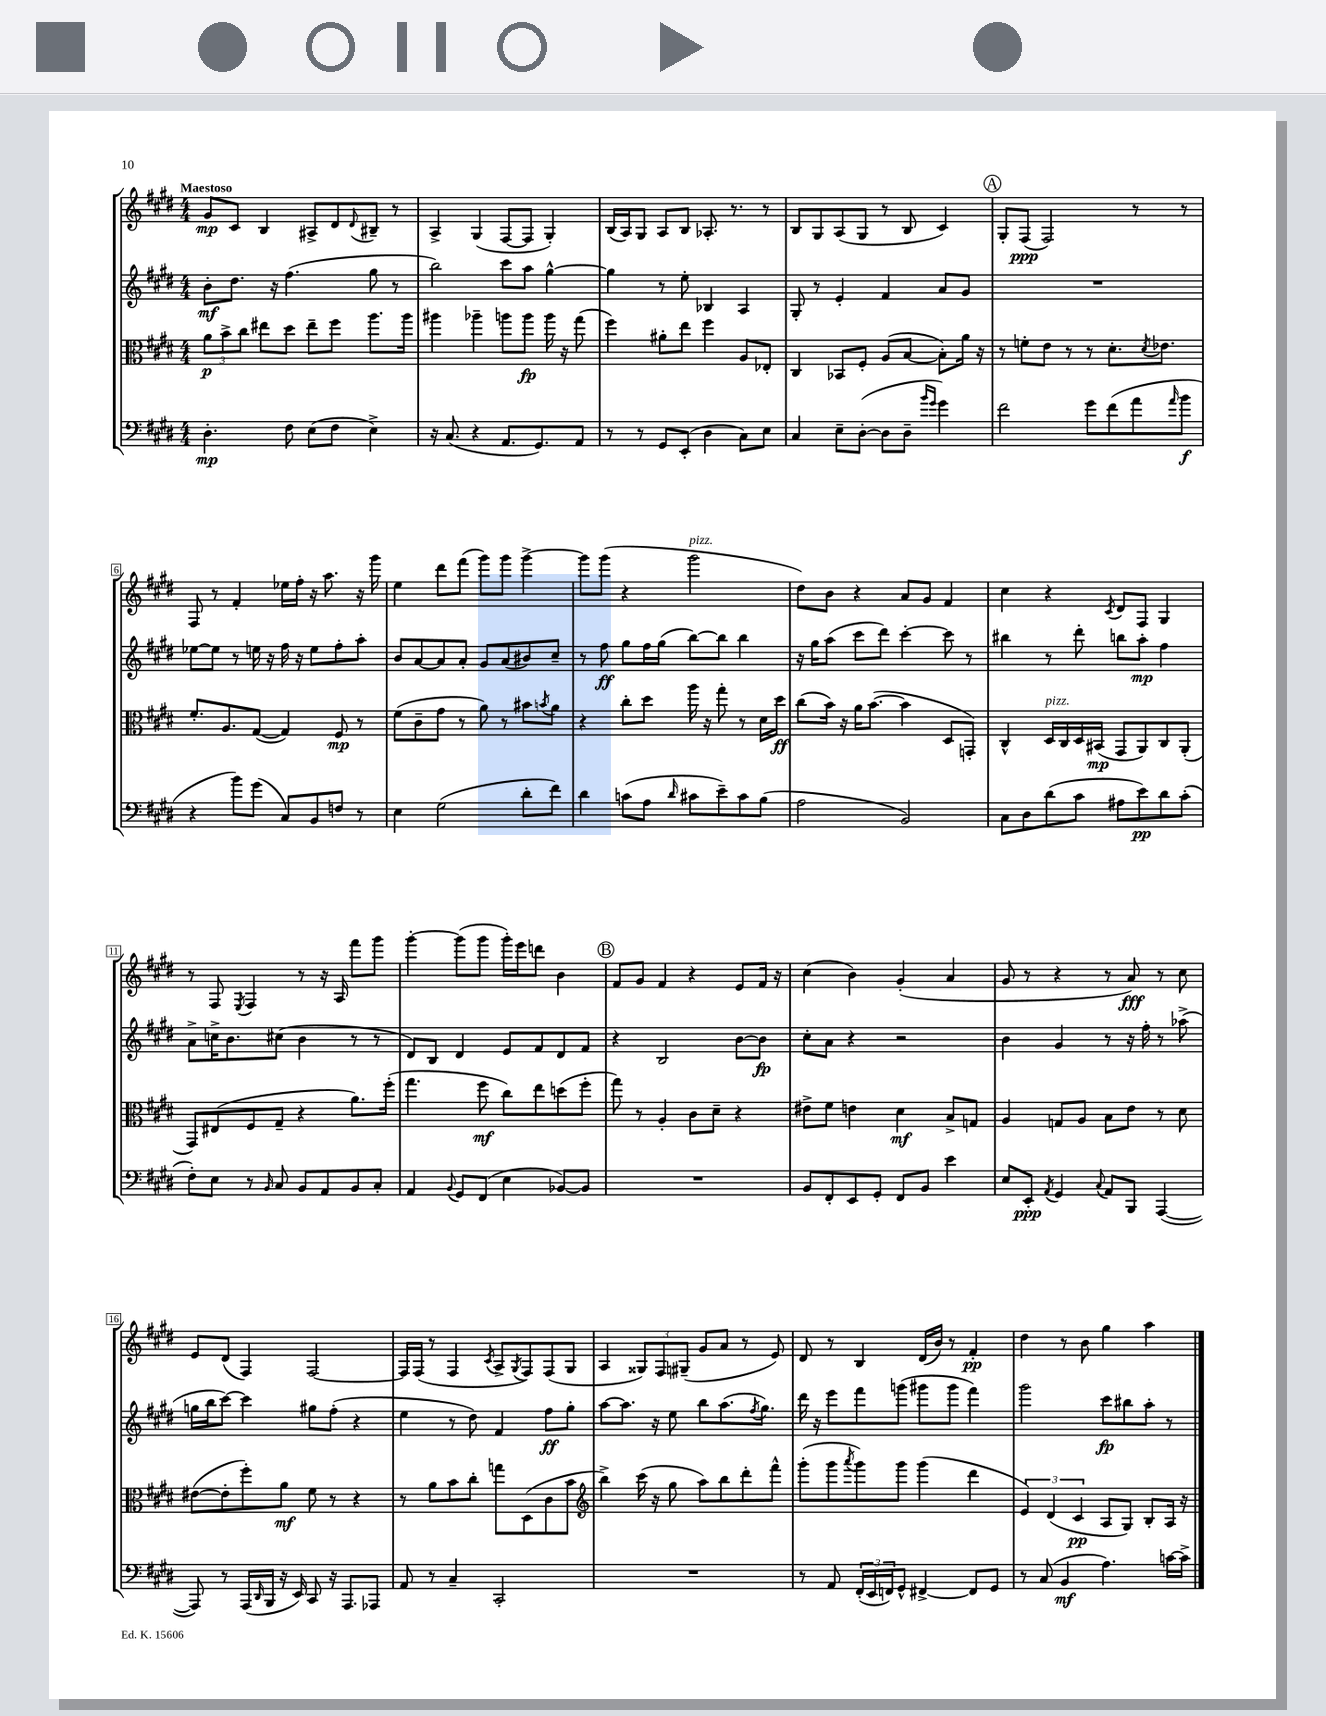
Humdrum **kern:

**kern	**kern	**kern	**kern
*staff4	*staff3	*staff2	*staff1
*clefF4	*clefC3	*clefG2	*clefG2
*k[f#c#g#d#]	*k[f#c#g#d#]	*k[f#c#g#d#]	*k[f#c#g#d#]
*M4/4	*M4/4	*M4/4	*M4/4
4.D#'\	12a\L	8b'\L	8g#/L
.	12b^\	.	.
.	.	8.dd#\J	8c#/J
.	12cc#\J	.	.
.	8ee#\L	.	4B/
.	.	16r	.
8F#\	8dd#\J	(4.ff#\	.
(8E\L	8ee#~\L	.	8A#^/L
8F#\J	8ff#\J	.	8d#/
.	.	.	8qqd#/
4E^\)	8.aa\L	8gg#\	8B#~/J
.	.	8r	8r
.	16aa\Jk	.	.
=	=	=	=
16r	4aa#\	2bb\)	4A^/
(8.C#/	.	.	.
4r	4aa-~\	.	(4G#/
8.AA/L	8aa\L	8ccc#\L	[8F#/L
.	8aa\J	8aa\J	8F#/]J
8.GG#/)	.	.	.
.	16aa\	[4gg#^^\	4G#'/)
.	16r	.	.
8AA/J	(8gg#\	.	.
=	=	=	=
8r	4ff#\)	4gg#\]	(16B/LL
.	.	.	16A/J)
8r	.	.	8G#/J
8GG#/L	8a#'\L	8r	8A/L
(8EE'/J	8ee\J	8ee'\	8B/J
4D#\	4ff#\	4B-/	8.A-'/
.	.	.	8.r
8C#\L)	8A/L	4A/	.
8E\J	8E-'/J	.	8r
=	=	=	=
4C#/	4C#/	8G#'/	8B/L
.	.	8r	8G#/
8E~\L	8BB-/L	4e'/	(8A/
([8D#'\J	8F#'/J	.	8G#/J
8D#\]L	(8A/L	4f#/	8r
8D#~\J	[8B/J	.	8B/
16qqb/LL	.	.	.
16qqg#/JJ	.	.	.
4g#\)	8B'\]L)	8a/L	4c#/)
.	16a\Jk	8g#/J	.
.	16r	.	.
=	=	=	=
2f#\	8r	1r	8G#'/L
.	8f'\L	.	(8F#/J
.	8e\J	.	2F#/)
.	8r	.	.
8g#\L	8r	.	.
(8f#\	8.d#'\L	.	.
8a\	.	.	8r
.	8qd#/	.	.
.	8.e-\J	.	.
16qqa/	.	.	.
8b\J	.	.	8r
=	=	=	=
4r	8.f#'/L	[8ee-\L	8F#/
.	.	8ee-\]J	8r
.	8.A/	.	.
8b\L)	.	8r	4f#'/
(8g#\J	([8G#/J	16ee\	.
.	.	16r	.
8C#/L)	4G#/])	16ff#\	16ee-\LL
.	.	16r	16ff#'\JJ
8BB/	.	8ee\L	16r
.	.	.	8.aa\
8F/J	8F#/	8ff#'\	.
8r	8r	8aa'\J	16r
.	.	.	16ggg#\
=	=	=	=
4E\	(8f#\L	8b/L	4ee\
.	8c#~\	[8a/	.
(2G#\	8g#\J	8a/]	8ddd#\L
.	8r	8a'/J	(8fff#\J
.	8a\)	8g#/L	8ggg#\L)
.	8r	(8a/	8ggg#\J
8d#'\L	8b#\L	8b#/)	[4ggg#^\
.	8qb/	.	.
8f#\J)	8a\J	8cc#~/J	.
=	=	=	=
4d#\	4r	8r	8ggg#\]L
.	.	8ff#\	(8ggg#\J
(8c\L	8cc#'\L	8gg#\L	4r
8A\J	8dd#\J	16ff#\L	.
.	.	(16gg#\JJ	.
16qqd#/	.	.	.
8c#\L	16aa\	[8bb\L)	2ggg#\
.	16r	.	.
8e~\)	8gg#'\	8bb\]J	.
8c#\	8r	4bb\	.
(8B\J	16d#\LL	.	.
.	16dd#\JJ	.	.
=	=	=	=
2A\	(8cc#\L	16r	8dd#\L)
.	.	16gg#\LK	.
.	16b\Jk)	(8aa\J	8b\J
.	16r	.	.
.	16a\LK	8ccc#\L	4r
.	([8.b\J	.	.
.	.	8ddd#\J)	.
2BB/)	4b\]	[4ccc#'\	8a/L
.	.	.	8g#/J
.	8D#/L	8ccc#\]	4f#/
.	8GG'/J)	8r	.
=	=	=	=
8C#\L	4C#^^/	4bb#\	4cc#\
8D#\	.	.	.
(8d#\	16D#/LL	8r	4r
.	16C#/	.	.
8c#\J	16D#/	8ddd#'\	.
.	(16BB#/JJ	.	.
.	.	.	8qc#/
8A#\L	8GG#/L	8bb\L	8d#/L
8e\)	8AA/)	8aa'\J	8F#/J
8d#\	8C#/	4ff#\	4G#/
(8c#'\J	(8AA'/J	.	.
=	=	=	=
8F#'\L)	8GG#/L)	8a^\L	8r
8E\J	(8E#/	16cc^\K	8F#/
.	.	8.b\	.
.	.	.	8qE/
8r	8F#/	.	4F#/
16qqBB/	.	.	.
8C#/	8G#~/J	(8cc#\J	.
8BB/L	4r	4b\	8r
8AA/	.	.	16r
.	.	.	16A/
8BB/	8.a\L)	8r	8fff#\L
8C#'/J	.	8r	8ggg#\J
.	(16ff#'\Jk	.	.
=	=	=	=
4AA/	4.gg#\	8d#/L)	[4ggg#'\
.	.	8B/J	.
8qqBB/	.	.	.
8GG#/L	.	4d#/	(8ggg#\]L
(8FF#/J	8ff#\	.	8ggg#\J
4E\	8cc#\L)	8e/L	16ggg#'\LL)
.	.	.	16eee\J
.	8ee\	8f#/	8ddd\J
[8BB-/L)	(8dd\	8d#/	4b\
8BB-/]J	8ff#'\J	8f#/J	.
=	=	=	=
1r	8gg#\)	4r	8f#/L
.	8r	.	8g#/J
.	4A'/	2B/	4f#/
.	8c#\L	.	4r
.	8d#~\J	.	.
.	4r	[8b\L	8e/L
.	.	8b\]J	16f#/Jk
.	.	.	16r
=	=	=	=
8BB/L	8e#^\L	8cc#'\L	(4cc#\
8FF#'/	8f#\J	8a\J	.
8EE/	4e\	4r	4b\)
8GG#'/J	.	.	.
8FF#/L	4d#\	2r	(4g#'/
8BB/J	.	.	.
4e\	8B^/L	.	4a/
.	8G/J	.	.
=	=	=	=
8E/L	4A/	4b\	8g#/
8EE'/J	.	.	8r
8qAA/	.	.	.
4GG#/	8G/L	4g#/	4r
.	8A/J	.	.
8qqC#/	.	.	.
8AA/L	8B\L	8r	8r
8BBB/J	8e\J	16r	8a/)
.	.	16ff#'\	.
([4AAA/	8r	8r	8r
.	8d#\	(8aa-^\	8cc#\
=	=	=	=
8AAA/])	([8e#\L	16gg\LL	8e/L
.	.	16bb\J	.
8r	8e#'\]	[8ccc#\J)	(8d#/J
(16AAA/LL	8ff#'\)	4ccc#\]	4F#/)
16qqDD#/	.	.	.
16BBB/JJ	.	.	.
16r	8a\J	.	.
16EE/)	.	.	.
8CC#/	8f#\	8gg#\L	[2F#/
16r	8r	(8ff#'\J	.
8.AAA/L	.	.	.
.	4r	4r	.
8AAA-/J	.	.	.
=	=	=	=
8AA/	8r	4ee\	16F#/]LL
.	.	.	(16F#/JJ
8r	8a\L	.	8r
4C#~/	8b\	8r	4F#/
.	8cc#'\J	8dd#\)	.
.	.	.	8qc#/
2CC#'/	8gg\L	4f#/	8A^/L
.	.	.	8qG#/
.	(8D#\	.	8F#/)
.	8c#\	8ff#\L	(8F#/
.	8b\J	8gg#'\J	8G#/J
=	=	=	=
*	*clefG2	*	*
1r	4bb^\)	[8aa\L	4A/
.	.	8.aa\]J	.
.	(16ccc#\	.	12G##/L)
.	16r	16r	.
.	.	.	12F#/
.	8gg#\	8ee\	.
.	.	.	(12G#~/J
.	8aa\L)	8bb\L	8g#/L
.	8bb\	(8.aa\	8a/J
.	8ddd#'\	.	8r
.	.	8qff#/	.
.	.	8.gg#\J)	.
.	8fff#^^\J	.	8e/)
=	=	=	=
8r	(8ggg#'\L	16ddd#\	8d#/
.	.	16r	.
8AA/	8ggg#\	8eee\L	8r
.	8qaaa/	.	.
(24FF#'/LL	8ggg#\)	8fff#\	4B/
24EE/	.	.	.
24FF/J)	.	.	.
8GG#^^/J	8ggg#\J	(8ggg\J	.
[4FF#^/	(4ggg#\	8ggg#\L	(16d#/LL
.	.	.	16b/JJ)
.	.	8ggg#\J	8r
8FF#/]L	4ddd#\	4fff#\)	4f#'/
8GG#/J	.	.	.
=	=	=	=
8r	6e/)	2ggg#\	4dd#\
(8C#/	.	.	.
.	(6d#/	.	.
4BB/	.	.	8r
.	6c#/	.	.
.	.	.	8b\
4.A\)	8A/L	8ccc#\L	4gg#\
.	8G#/J)	8bb#\	.
.	8B'/L	8aa'\J	4aa\
[16c\LL	16A/Jk	8r	.
16c^\]JJ	16r	.	.
==	==	==	==
*-	*-	*-	*-
